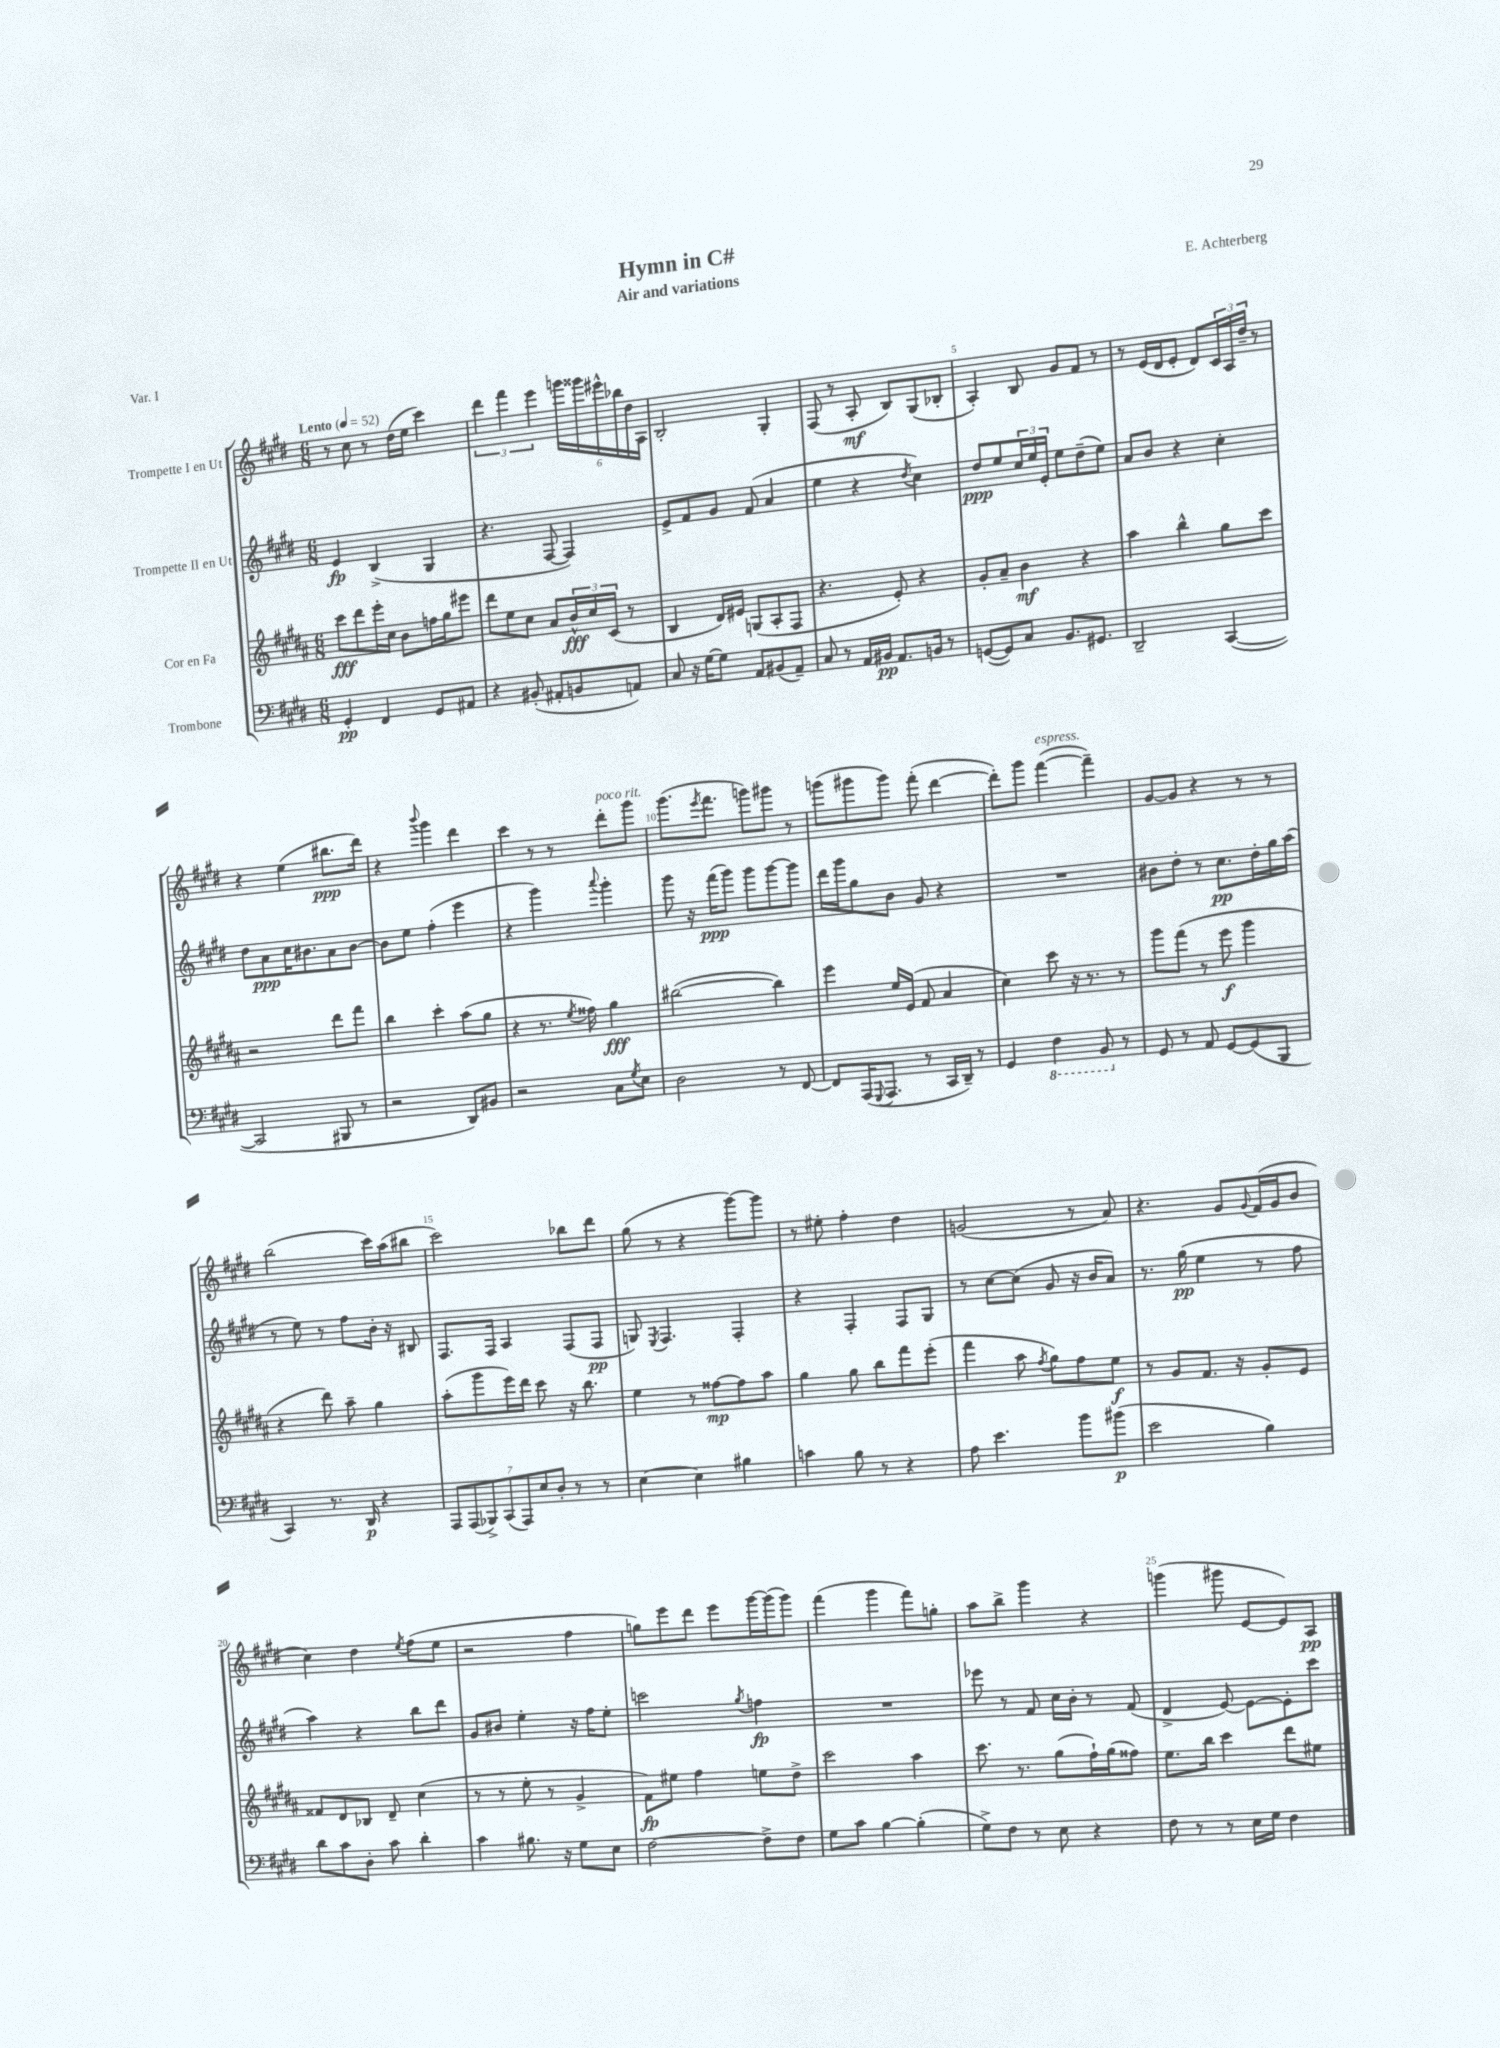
\header { title = "Hymn in C#" composer = "E. Achterberg" subtitle = "Air and variations" piece = "Var. I" }
<<
\new StaffGroup <<
\new Staff = "s0" \with { instrumentName = "Trompette I en Ut" } {
    \clef treble \key e \major \numericTimeSignature \time 6/8 \tempo "Lento" 4 = 52
    r8 cis''8 r8 dis''16( e''16 cis'''4) |
    \tuplet 3/2 { dis'''4 fis'''4 e'''4 } \tuplet 6/4 { g'''16 gisis'''16 eis'''16-^ bes''16 dis''16 a16 } |
    b2-. gis4-. |
    fis8( r8 a8-.\mf b8) gis8( bes8-. |
    a4-.) b8 gis'8 fis'8 r8 |
    r8 e'16( dis'16 e'8-. dis'8) \tuplet 3/2 { cis'16 a16 dis''16-- } r8 |
    r4 e''4( bis''8.\ppp dis'''16) |
    r4 \appoggiatura { b'''8 } gis'''4 dis'''4 |
    cis'''4 r8 r8 dis'''8-.^\markup { \italic "poco rit." } gis'''8 |
    gis'''8.( \acciaccatura { e'''8 } fis'''8. g'''8) gis'''8 r8 |
    g'''8( gis'''8 gis'''8) fis'''8-.( dis'''4~ |
    dis'''8-.) gis'''8 fis'''4~^\markup { \italic "espress." }( fis'''4--) |
    gis'8~ gis'8 r4 r8 r8 |
    b''2( cis'''16) a''16( bis''8 |
    cis'''2) bes''8 dis'''8 |
    gis''8( r8 r4 gis'''8~) gis'''8 |
    r8 eis''8-. fis''4-. dis''4 |
    g'2( r8 a'8) |
    r4. gis'8 \appoggiatura { gis'8 } fis'16( gis'16 b'8 |
    cis''4) dis''4 \acciaccatura { e''8 } fis''8( e''8 |
    r2 fis''4 |
    g''8) e'''8 dis'''8 e'''8 gis'''16~ gis'''16( gis'''8) |
    fis'''4( gis'''4 fis'''8) g''8-. |
    a''8 b''8-> gis'''4 r4 |
    g'''4( gis'''8 e'8~ e'8) a8\pp \bar "|." |
}
\new Staff = "s1" \with { instrumentName = "Trompette II en Ut" } {
    \clef treble \key e \major \numericTimeSignature \time 6/8
    e'4\fp b4->( gis4 |
    r4. fis8~ fis4) |
    e'8-> fis'8 gis'8 fis'8( a'4 |
    e''4 r4 \acciaccatura { dis''8 } cis''4) |
    dis''8\ppp e''8 \tuplet 3/2 { cis''16 e''16 e'16-. } e''8 dis''8--( e''8) |
    a'8 b'8 r4 cis''4-. |
    dis''8 a'8\ppp cis''16 bis'8. a'8 bis'8~ |
    bis'8 e''8 fis''4-.( e'''4 |
    r4 gis'''4) \appoggiatura { a'''8 } gis'''4-. |
    gis'''8 r16 fis'''16\ppp( gis'''8) gis'''8 gis'''8~ gis'''8 |
    dis'''16 gis'''16 gis''8 b'8 gis'8 r4 |
    R2. |
    bis'8 dis''8-. r8 cis''8.\pp dis''16-. gis''16 a''16( |
    r8 e''8) r8 fis''8 b'16-. r16 bis8 |
    fis8. fis16 a4 fis8( fis8\pp |
    g8) \acciaccatura { e8 } fis4. fis4-. |
    r4 fis4-. fis8 gis8 |
    r8 cis''8~ cis''8( gis'8 r16 b'16 a'8) |
    r8. gis''16\pp( e''4 r8 fis''8 |
    a''4) r4 b''8 dis'''8 |
    gis'8 bis'8 e''4-. r16 fis''16 e''8-. |
    c'''2 \acciaccatura { gis''8 } f''4\fp |
    R2. |
    ees'''8 r8 fis'8 cis''16 b'16-. r8 fis'8( |
    dis'4-> e'8~) e'8~ e'8-. cis'''8 \bar "|." |
}
\new Staff = "s2" \with { instrumentName = "Cor en Fa" } {
    \clef treble \key b \major \numericTimeSignature \time 6/8
    cis'''8\fff dis'''8 e'''16-. cis''16 b'8 f''16 gis''16 eis'''8 |
    dis'''8 e''8 cis''8 ais'8 \tuplet 3/2 { b'16-^\fff cis''16 cis'16( } r8 |
    b4 dis'16) eis'16 g8( ais8-. fis8 |
    r4. e'8-.) r4 |
    gis'8-. ais'8-- b'4\mf r4 |
    ais''4 b''4-^ gis''8 cis'''8 |
    r2 dis'''8 fis'''8 |
    b''4 cis'''4-. ais''8( gis''8 |
    r4 r8. \acciaccatura { e''8 } fisis''16) gis''4\fff |
    bis''2~( bis''4) |
    e'''4 e''16 e'16( fis'8 ais'4 |
    cis''4) cis'''8 r16 r8. r8 |
    gis'''8 fis'''8( r8 e'''8\f gis'''4 |
    r4 dis'''8) ais''8-- gis''4 |
    ais''8-.( gis'''8 e'''16) dis'''16 cis'''8 r16 b''8. |
    e''4 r8 fisis''8~\mp fisis''8 ais''8 |
    gis''4 gis''8 b''8 fis'''8 e'''8-.( |
    fis'''4 ais''8 \acciaccatura { fis''8 } gis''8) fis''8 e''8\f |
    r8 gis'8 fis'8. r16 gis'8-. e'8 |
    fisis'8 dis'8 bes8 dis'8-- cis''4( |
    r8 r8 e''8-. r8 gis'4-> |
    fis'8\fp) eis''8 fis''4 e''8 dis''8-> |
    cis'''2 ais''4 |
    cis'''8. r8. gis''8( fis''16-!) gis''16( fisis''8) |
    e''8. b''16 cis'''4 dis'''8 eis''8 \bar "|." |
}
\new Staff = "s3" \with { instrumentName = "Trombone" } {
    \clef bass \key e \major \numericTimeSignature \time 6/8
    gis,4-.\pp fis,4 gis,8 ais,8 |
    r4 bis,8-.( ais,8-. b,8 a,8) |
    cis8 r16 gis16~ gis8 a,8 bis,8( a,8--) |
    cis8 r8 a,16 bis,16\pp a,8. b,16 r8 |
    g,8~( g,8) cis8 b,8. gis,8. |
    dis,2-- cis,4~( |
    cis,2 bis,,8 r8 |
    r2 dis,8) bis,8 |
    r2 cis8 \acciaccatura { gis8 } e8 |
    dis2 r8 fis,8~ |
    fis,8 a,,16( \appoggiatura { gis,,8 } a,,8. r8 cis,16 dis,16--) r8 |
    gis,4 \ottava #-1 fis,4 b,,8 \ottava #0 r8 |
    gis,8 r8 a,8 gis,8~ gis,8( b,,8 |
    cis,4) r8. dis,16\p r4 |
    \tuplet 7/4 { a,,8 a,,8( bes,,8->) cis,8( a,,8) e8 dis8-. } r8 r8 |
    e4~ e4 bis4 |
    c'4 b8 r8 r4 |
    a8 e'4. b'8 bis'8\p( |
    e'2 b4) |
    dis'8 cis'8 dis8-. cis'8 dis'4-. |
    cis'4 bis8. r16 gis8 e8 |
    fis2~ fis8-> fis8 |
    gis8 cis'8 b4~ b4-.( |
    gis8->) fis8 r8 e8 r4 |
    fis8 r8 r8 e16 gis16 fis4 \bar "|." |
}
>>
>>
\layout { \context { \Score \override BarNumber.break-visibility = ##(#f #t #t) barNumberVisibility = #(every-nth-bar-number-visible 5) } }
